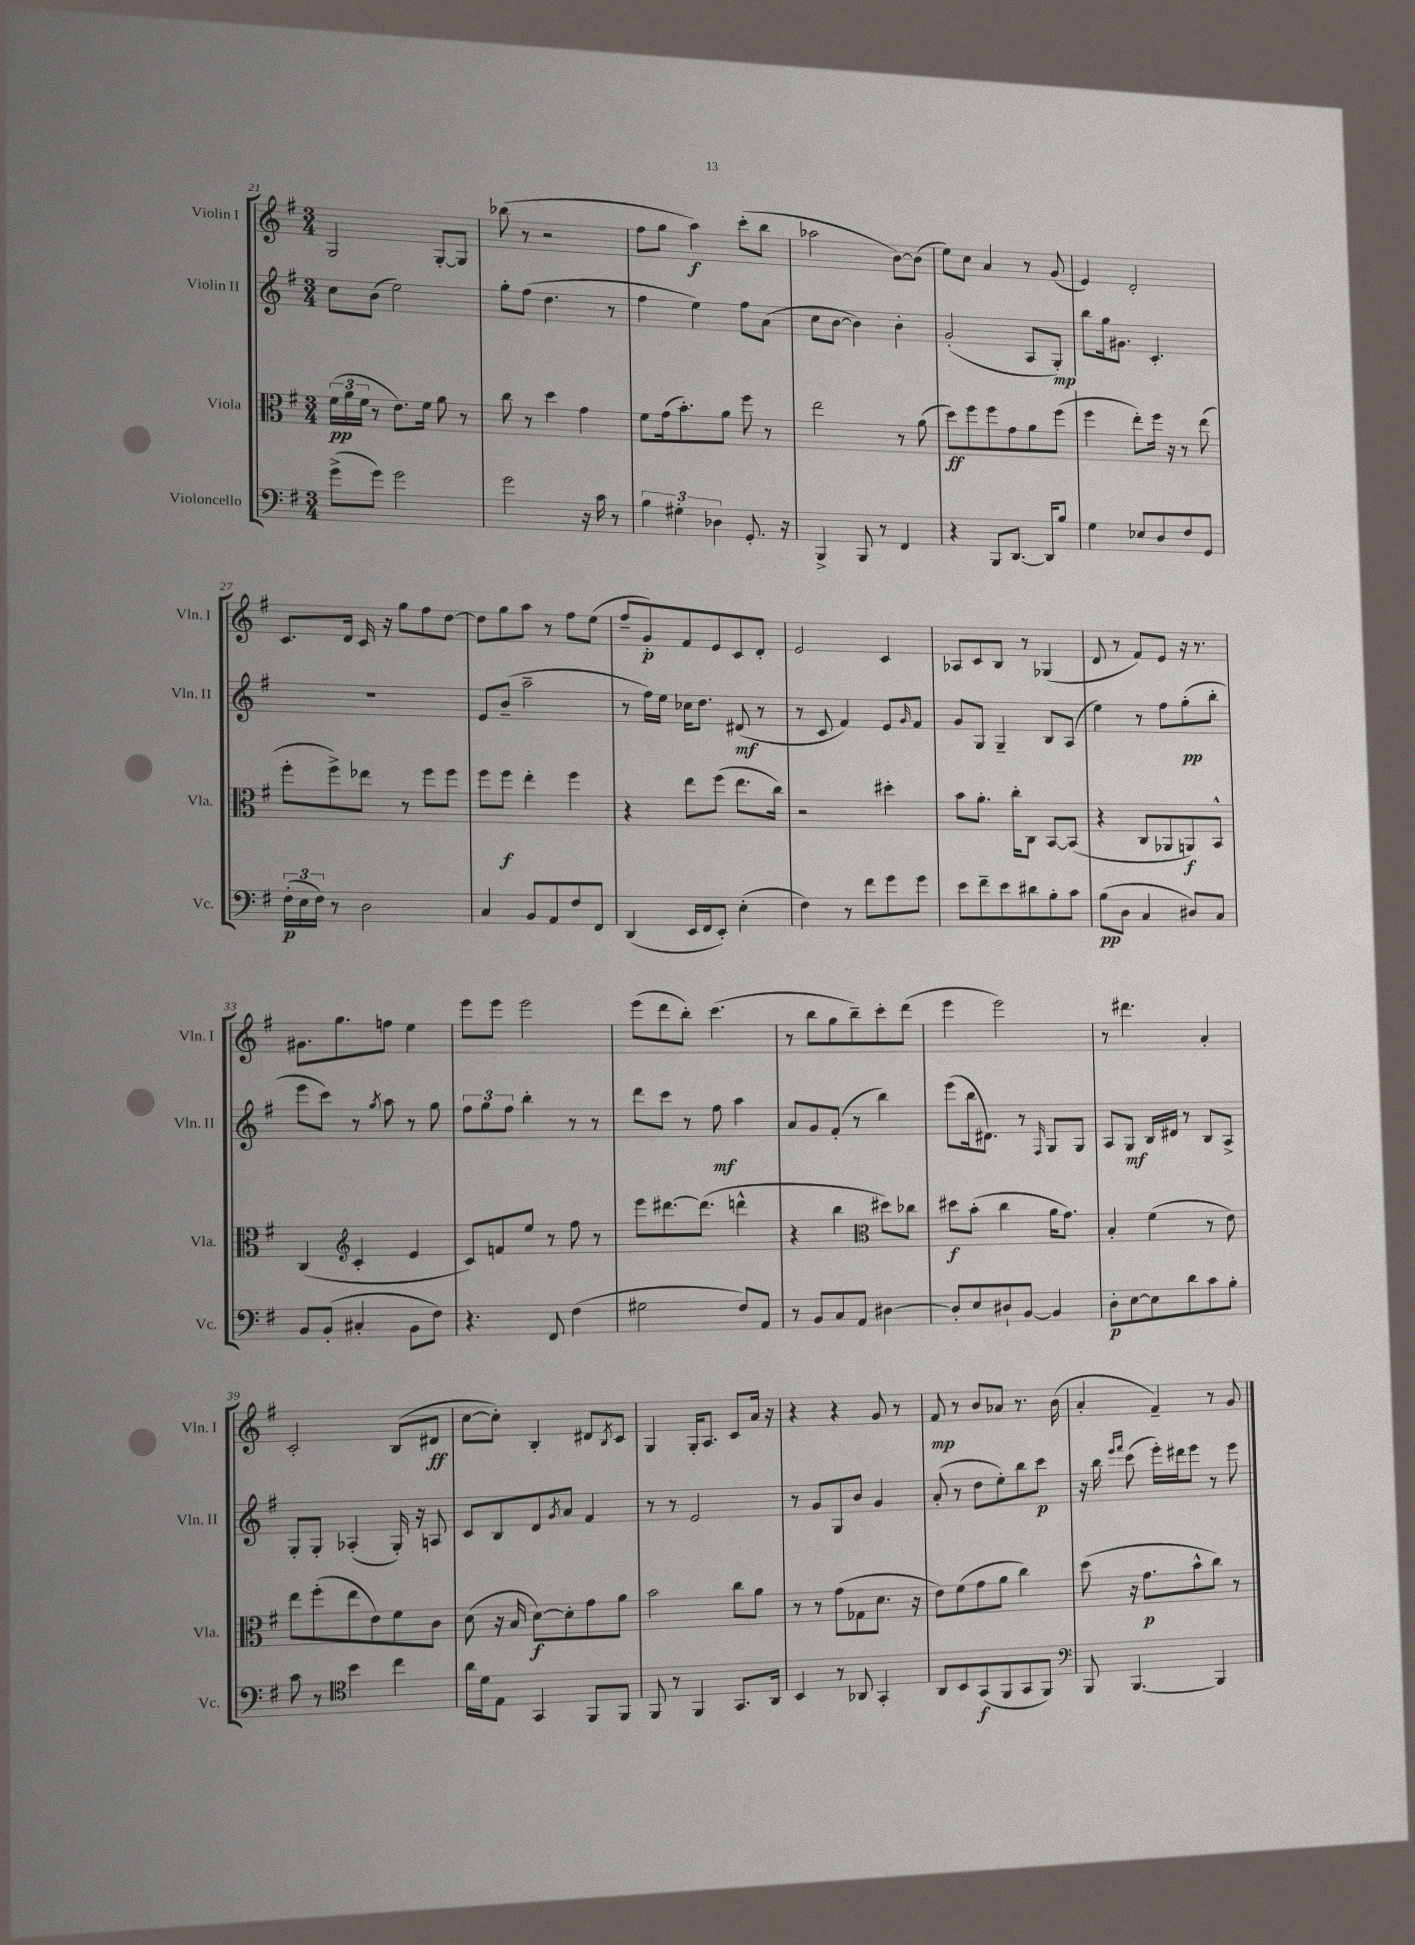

**kern	**kern	**kern	**kern
*staff4	*staff3	*staff2	*staff1
*clefF4	*clefC3	*clefG2	*clefG2
*k[f#]	*k[f#]	*k[f#]	*k[f#]
*M3/4	*M3/4	*M3/4	*M3/4
(8g^	(24f#	8cc	2G
.	24a	.	.
.	24f#	.	.
8g)	8r	(8b	.
2g	8.e)	2ee)	.
.	16f#	.	.
.	8a	.	[8G'
.	8r	.	8G]
=	=	=	=
2g	8cc	8gg'	(8bb-
.	8r	(8ff#	8r
.	4dd	4.dd	2r
16r	4g	.	.
16c	.	.	.
8r	.	8r	.
=	=	=	=
6B	8f#	4ff#	8ff#
.	(16g	.	8gg
6G#'	.	.	.
.	8.b')	.	.
.	.	4ee)	4aa)
6D-	.	.	.
.	8a	.	.
8.GG'	8ff#	8ff#	(8ccc'
.	8r	(8a	8bb
16r	.	.	.
=	=	=	=
4BBB^	2ee	8cc	2aa-
.	.	[8b	.
8BBB	.	4b])	.
8r	.	.	.
4FF#	8r	4b'	[8b)
.	(8a	.	(8b]
=	=	=	=
4r	8dd)	(2g'	8ee)
.	8ff#	.	8cc
8BBB	8ff#	.	4a
[8.DD	8g	.	.
.	8a	8A	8r
16DD]	.	.	.
8B	(8ff#	8G')	(8g
=	=	=	=
4G	4ff#	8bb	4e)
.	.	16gg	.
.	.	8.g#	.
8E-	8ee')	.	2d'
8D	16ff#	4.c'	.
.	16r	.	.
8F#	8r	.	.
8GG	(8ee	.	.
=	=	=	=
(24F#'	8ff#'	2.r	8.c
24E	.	.	.
24F#)	.	.	.
8r	8ff#^)	.	.
.	.	.	16d
2D	8ee-	.	16c
.	.	.	16r
.	8r	.	8gg
.	8ff#	.	8ff#
.	8ff#	.	[8dd
=	=	=	=
4C	8ff#	8e	8dd]
.	8ff#	(8b~	8gg
8BB	4ee'	2aa~	8aa
8AA	.	.	8r
8F#	4ff#	.	8ff#
8FF#	.	.	(8ee
=	=	=	=
(4DD	4r	8r	8ff#~
.	.	16ff#)	8g')
.	.	16ee	.
16EE	8ee	16cc-	8f#
16FF#	.	8.dd	.
8EE')	(8ff#	.	8e
(4E'	8.ee	(8d#	8c
.	.	8r	8d'
.	16cc)	.	.
=	=	=	=
4F#)	2r	8r	2e
.	.	8c	.
8r	.	4f#)	.
8f#	.	.	.
8g	4dd#'	8e	4c
.	.	16qqg	.
8g	.	8f#	.
=	=	=	=
8e	8b	8g	8A-
8f#~	8.a'	8G	8c
8e	.	4G~	8B
.	16cc'	.	.
8d#	8C	.	8r
8B'	[8BB	8B	(4G-
8c	(8BB]	(8A	.
=	=	=	=
(8B	4r	4ee)	8d
8D	.	.	8r
4C	8C	8r	8f#)
.	8AA-	8ff#	8e
8D#)	8AA)	(8gg'	16r
.	.	.	8.r
8C	8BB^^	8bb'	.
=	=	=	=
8BB	(4C	8eee	8.g#
(8BB'	.	8ccc)	.
.	.	.	8.gg
*	*clefG2	*	*
4C#'	4c'	8r	.
.	.	8qgg	.
.	.	8aa	8ff
8BB	4e	8r	4ee
8F#)	.	8gg	.
=	=	=	=
4.r	8c)	12ff#	8eee
.	.	12gg	.
.	8f	.	8eee
.	.	12ff#	.
.	8ee	4bb'	2eee
8FF#	8r	.	.
(4F#	8ff#	8r	.
.	8r	8r	.
=	=	=	=
2G#	8eee	8ddd	(8eee
.	[8.ddd#	8ccc	8ddd
.	.	8r	8bb')
.	(8.ddd#]	.	.
.	.	8ff#	(4.ccc
8F#)	4ddd^^	4aa	.
8AA	.	.	.
=	=	=	=
8r	4r	8a	8r
8BB	.	8g	8bb
8C	4bb	(8f#'	8gg
8AA	.	8r	8bb~)
*	*clefC3	*	*
[4D#	8dd#)	4bb)	8ccc'
.	8cc-	.	(8ddd
=	=	=	=
8D#']	8dd#	(8eee	4eee
8E	(8b'	16bb	.
.	.	8.d#)	.
8D#`	4cc	.	2eee)
[8BB	.	8r	.
.	.	16qqF#	.
4BB]	16a	8G	.
.	8.g)	.	.
.	.	8G	.
=	=	=	=
8D'	4B'	8A	8r
[8E	.	8G	4.ddd#
8E]	(4f#	16B	.
.	.	16d#	.
8d	.	8r	.
8c	8r	8B	4a'
8B'	8e)	8A^	.
=	=	=	=
8c	8ee	8G'	2c'
8r	(8ff#'	8G'	.
*clefC4	*	*	*
4b	8ee	(4A-'	.
.	8e)	.	.
4cc	8f#	16G')	(8B
.	.	16r	.
.	8c	8A	8d#
=	=	=	=
16a	(8d	8c	[8cc
16d	.	.	.
8E	16r	8B	8cc'])
.	16B	.	.
4GG	[8d)	8d	4B'
.	.	8qg	.
.	8d']	8a	.
8FF#	8g	4f#	8d#
.	.	.	8qB
8FF#	8a	.	8c
=	=	=	=
8FF#	2b	8r	4G
8r	.	8r	.
4FF#	.	2e	16G'
.	.	.	8.A
8.GG	8cc	.	8c
.	8a	.	16a
16AA	.	.	16r
=	=	=	=
4BB	8r	8r	4r
.	8r	8g	.
8r	(8g	8G	4r
8AA-	8G-	8b	.
4GG'	8.d	4g	8g
.	.	.	8r
.	16r	.	.
=	=	=	=
8AA	8e)	(8a'	8f#
8BB	(8f#	8r	8r
(8GG	8g	8dd	8b
8FF#	8a	8ee')	8a-
8GG	4cc)	8bb	8.r
8FF#)	.	8ccc	.
.	.	.	(16b
=	=	=	=
*clefF4	*	*	*
8BBB	(8dd	16r	4a'
.	.	16bb	.
.	.	16qqeee	.
.	.	16qqfff#	.
[4.BBB	16r	(8ccc	.
.	8.g	.	.
.	.	16eee')	4f#~)
.	.	16ddd#	.
.	8b^^	8eee	.
4BBB]	8cc)	8r	8r
.	8r	8eee	8g
==	==	==	==
*-	*-	*-	*-
